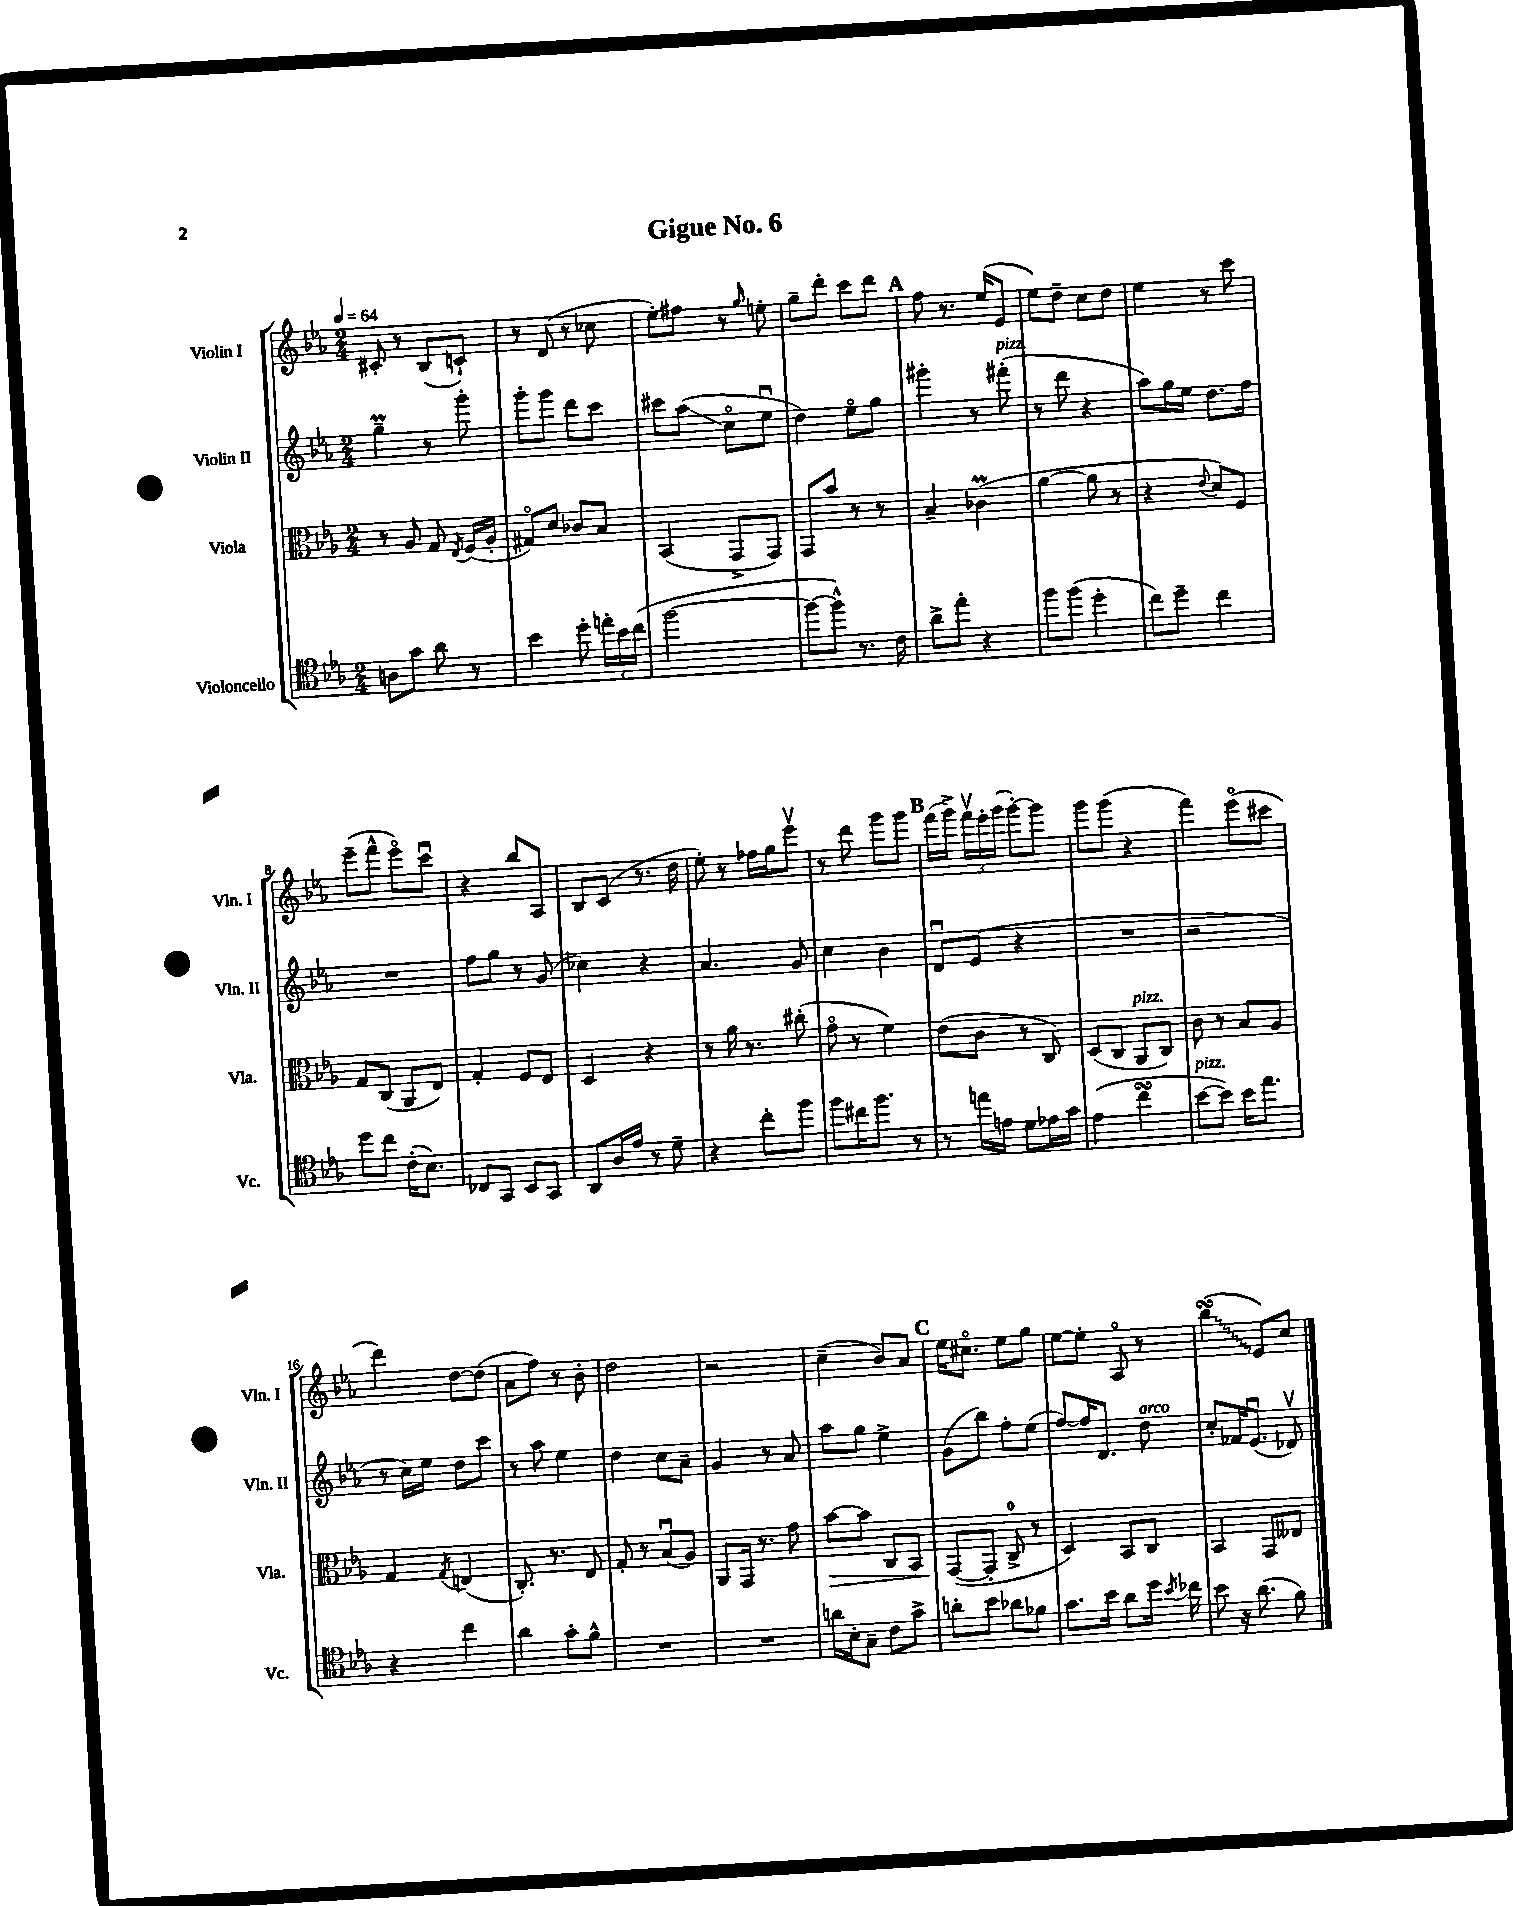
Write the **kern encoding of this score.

**kern	**kern	**kern	**kern
*staff4	*staff3	*staff2	*staff1
*clefC4	*clefC3	*clefG2	*clefG2
*k[b-e-a-]	*k[b-e-a-]	*k[b-e-a-]	*k[b-e-a-]
*M2/4	*M2/4	*M2/4	*M2/4
*MM64	*MM64	*MM64	*MM64
8A	8r	4gg~	8c#'
8g	8A-	.	8r
8a-	8G	8r	(8B-
.	8qE-	.	.
8r	(16F	8ggg'	8c`)
.	16A-'	.	.
=	=	=	=
4b-	8G#o)	8ggg'	8r
.	8d	8ggg	(8d
8dd'	8c-	8ddd	8r
24ee'	8B-	8ccc	8cc-
24b-	.	.	.
(24cc	.	.	.
=	=	=	=
[2ff	(4BB-	8ccc#	8ee-')
.	.	(8aa-	8ff#
.	8GG^	8cco	8r
.	.	.	16qqgg
.	8GG)	8ee-u	8ee'
=	=	=	=
8ff_	8GG	4dd)	8gg~
8ff^^])	8b-	.	8ddd'
8.r	8r	8ee-o	8ccc
.	8r	8gg	8ddd
16c	.	.	.
=	=	=	=
8a-^	4B-~	4ggg#'	8ff
8ee-'	.	.	8.r
4r	(4c-	8r	.
.	.	.	(16ee-
.	.	(8fff#'	8e-
=	=	=	=
8ff	[4a-	8r	8ee-)
(8ff	.	8ddd	8dd~
4dd'	8a-]	4r	8cc
.	8r	.	8dd
=	=	=	=
8cc)	4r	8aa-)	4ee-
8dd~	.	16gg	.
.	.	16ee-	.
.	8qqe-	.	.
4cc	8d)	8.dd	8r
.	8F	.	8ccc
.	.	16ff	.
=	=	=	=
8dd	8G	2r	(8eee-~
8cc	(8C	.	8fff^^
(16c'	8AA-	.	8eee-o)
8.B-)	.	.	.
.	8E-)	.	8cccu
=	=	=	=
8C-	4G'	8ff	4r
8GG	.	8gg	.
8BB-	8F	8r	8bb-
8GG	8E-	(8g	8A-
=	=	=	=
8AA-	4D	4cc-)	8B-
16A-	.	.	(8c
16e-	.	.	.
8r	4r	4r	8.r
8d~	.	.	.
.	.	.	16dd
=	=	=	=
4r	8r	4.a-	8ee-')
.	16a-	.	8r
.	8.r	.	.
8cc'	.	.	16ff-
.	.	.	16gg
8ff	(8cc#'	8g	8eee-v
=	=	=	=
8ff	8go	4cc	8r
16cc#	8r	.	8ddd
8.ff	.	.	.
.	4f)	4b-	8ggg
8r	.	.	8ggg
=	=	=	=
8r	(8e-	8du	(16fff
.	.	.	16ggg^)
16ee	8c	(8e-	24fffv
.	.	.	24eee-'
16e	.	.	.
.	.	.	(24ggg
8d	8r	4r	[8ggg')
16e-	8C)	.	8ggg]
16g	.	.	.
=	=	=	=
(4e-	(8D	2r	8ggg
.	8C	.	(8ggg
4cc	8AA-	.	4r
.	8C)	.	.
=	=	=	=
[8b-	8c	2r	4fff)
8b-])	8r	.	.
16b-	8B-	.	(8eee-o
8.ee-	.	.	.
.	8A-	.	8ccc#
=	=	=	=
4r	4G	8r	4ddd)
.	.	16cc)	.
.	.	16ee-	.
.	8qG	.	.
4cc	(4E	8dd	[8dd
.	.	8ccc	(8dd]
=	=	=	=
4a-	8.C')	8r	8a-
.	.	8aa-	8ff)
.	8.r	.	.
8g'	.	4ee-	8r
8f^^	8E-	.	8b-'
=	=	=	=
2r	8G'	4dd	2dd
.	8r	.	.
.	(8B-u	8cc	.
.	8A-)	8a-~	.
=	=	=	=
2r	8AA-	4g	2r
.	16GG	.	.
.	8.r	.	.
.	.	8r	.
.	8g	8a-	.
=	=	=	=
16a	[8b-	8aa-	(4cc~
16B-'	.	.	.
8G~	8b-]	8gg	.
8c	8C	4ee-^	8b-)
8g^	8BB-	.	8a-
=	=	=	=
8a'	([8GG	(8g	16ee-
.	.	.	8.cc#o
8b-	8GG']	8bb-)	.
8a-	8C^	8ff'	8ee-
8f-	8r	(8ee-	8gg
=	=	=	=
8.g	4D)	[8ff)	[8ee-
.	.	16ff]	8ee-']
16b-	.	8.d	.
8a-	8BB-	.	8A-o
16dd	8C	8dd	8r
8qb-	.	.	.
16cc-	.	.	.
=	=	=	=
8b-	4BB-	8cc'	(4bb-
16r	.	16f-	.
(8.a-	.	(8.e-u	.
.	8GG	.	8e-)
8f)	8E--	8d-v)	8cc
==	==	==	==
*-	*-	*-	*-
